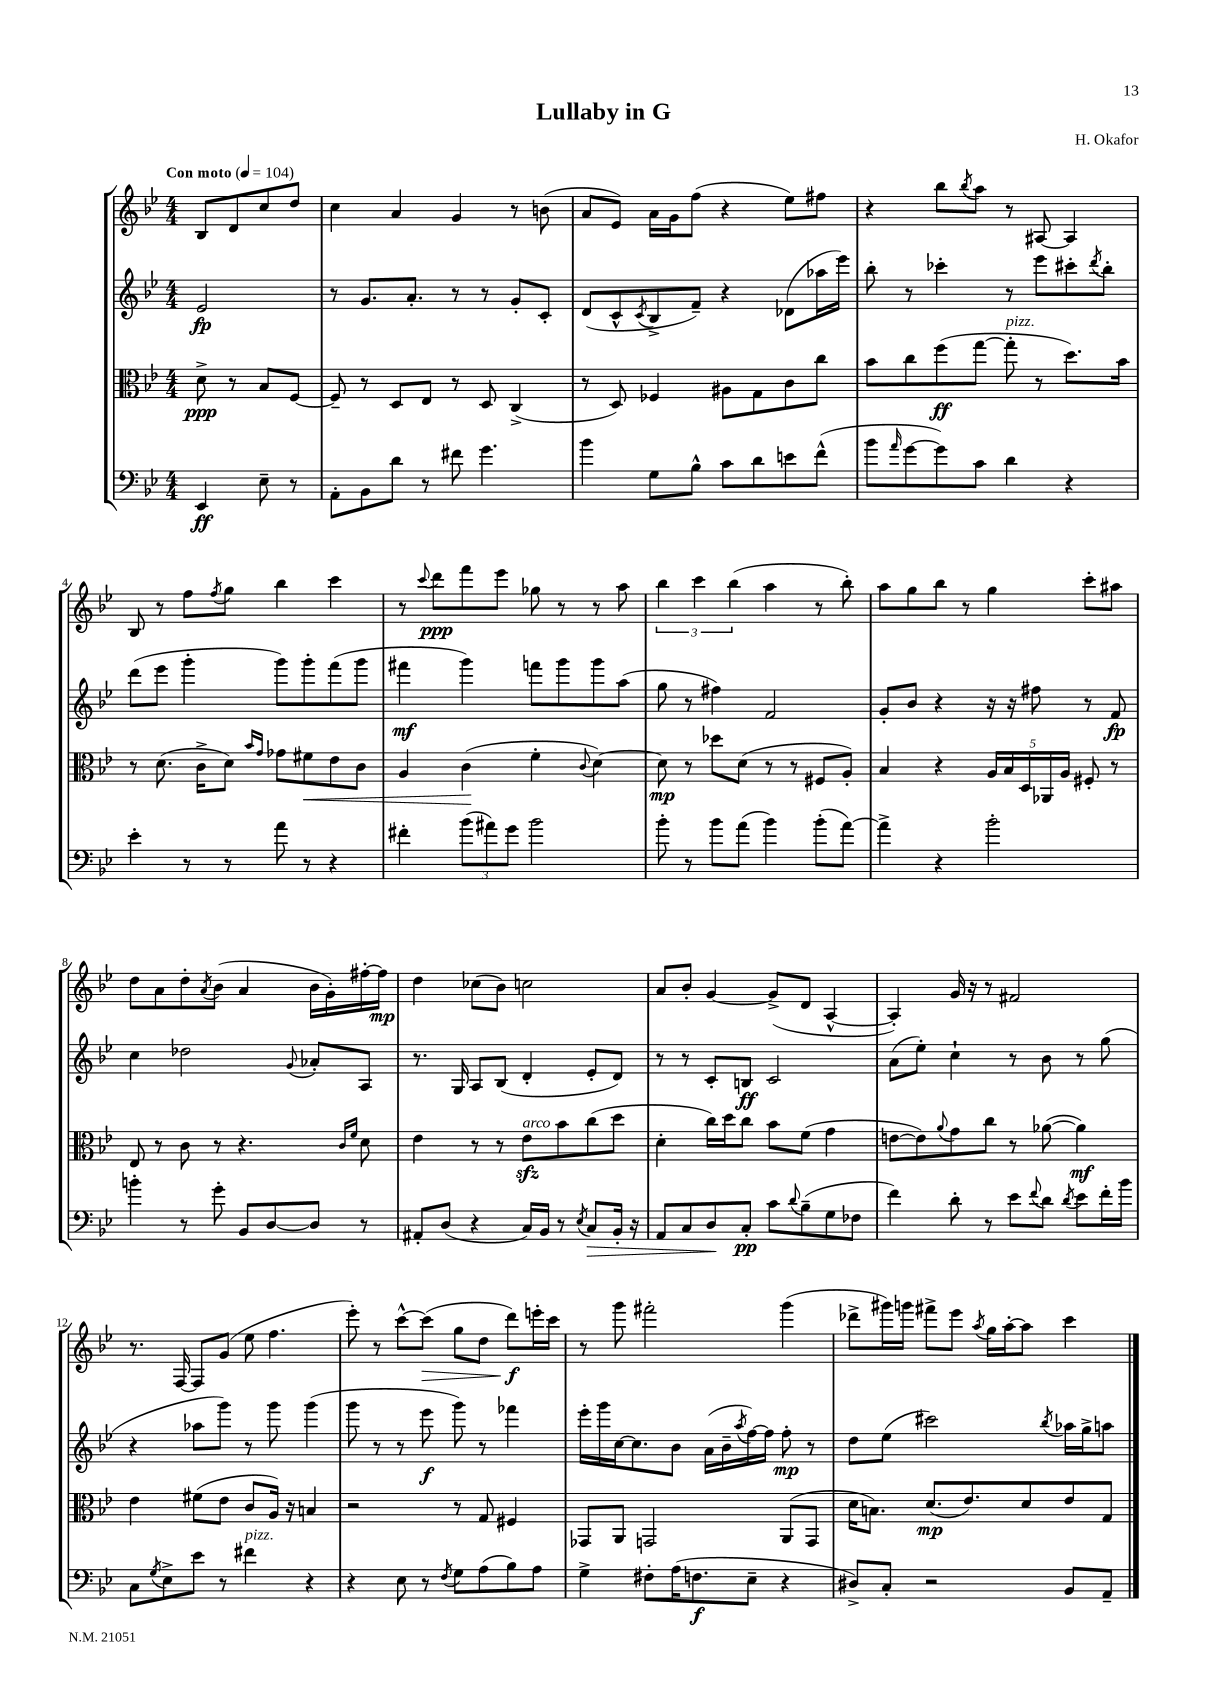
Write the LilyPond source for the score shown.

\header { title = "Lullaby in G" composer = "H. Okafor" }
<<
\new StaffGroup <<
\new Staff = "s0" {
    \clef treble \key bes \major \numericTimeSignature \time 4/4 \partial 2 \tempo "Con moto" 4 = 104
    bes8 d'8 c''8 d''8 |
    c''4 a'4 g'4 r8 b'8( |
    a'8 ees'8) a'16 g'16 f''8( r4 ees''8) fis''8 |
    r4 bes''8 \acciaccatura { bes''8 } a''8 r8 ais8~ ais4 |
    bes8 r8 f''8 \acciaccatura { f''8 } g''8 bes''4 c'''4 |
    r8 \appoggiatura { c'''8 } d'''8\ppp f'''8 ees'''8 ges''8 r8 r8 a''8 |
    \tuplet 3/2 { bes''4 c'''4 bes''4( } a''4 r8 bes''8-.) |
    a''8 g''8 bes''8 r8 g''4 c'''8-. ais''8 |
    d''8 a'8 d''8-. \acciaccatura { a'8 } bes'8( a'4 bes'16 g'16-.) fis''16~-. fis''16\mp |
    d''4 ces''8( bes'8) c''2 |
    a'8 bes'8-. g'4~ g'8->( d'8 a4~-^ |
    a4-.) g'16 r16 r8 fis'2 |
    r8. f16~ f8 g'8( ees''8 f''4. |
    ees'''8-.) r8 c'''8~-^ c'''8\>( g''8 d''8 d'''8\f\!) e'''16-. c'''16 |
    r8 g'''8 fis'''2-. g'''4( |
    des'''8-> gis'''16) g'''16 fis'''8-> ees'''8 \acciaccatura { a''8 } g''16 a''16~-. a''8 c'''4 \bar "|." |
}
\new Staff = "s1" {
    \clef treble \key bes \major \numericTimeSignature \time 4/4 \partial 2
    ees'2\fp |
    r8 g'8. a'8.-. r8 r8 g'8-. c'8-. |
    d'8( c'8-^ \acciaccatura { c'8 } bes8-> f'8--) r4 des'8( aes''16 ees'''16) |
    bes''8-. r8 ces'''4-. r8 ees'''8 cis'''8-. \acciaccatura { d'''8 } bes''8-. |
    d'''8( ees'''8 g'''4-. g'''8) g'''8-. f'''8( g'''8 |
    fis'''4\mf g'''4) f'''8 g'''8 g'''8 a''8( |
    g''8 r8 fis''4) f'2 |
    g'8-. bes'8 r4 r16 r16 fis''8 r8 f'8\fp |
    c''4 des''2 \appoggiatura { g'8 } aes'8-. a8 |
    r8. g16 a8 bes8( d'4-. ees'8-. d'8) |
    r8 r8 c'8-. b8\ff c'2 |
    a'8( ees''8-.) c''4-! r8 bes'8 r8 g''8( |
    r4 aes''8 g'''8) r8 g'''8 g'''4( |
    g'''8 r8 r8 ees'''8\f g'''8) r8 fes'''4 |
    ees'''16-. g'''16 c''16~ c''8. bes'8 a'16( bes'16-- \acciaccatura { a''8 } f''16~) f''16 f''8-.\mp r8 |
    d''8 ees''8( cis'''2) \acciaccatura { bes''8 } aes''16 g''16-> a''8 \bar "|." |
}
\new Staff = "s2" {
    \clef alto \key bes \major \numericTimeSignature \time 4/4 \partial 2
    d'8->\ppp r8 bes8 f8~ |
    f8-- r8 d8 ees8 r8 d8 c4->( |
    r8 d8) fes4 ais8 g8 c'8 c''8 |
    bes'8 c''8 f''8\ff( g''8~ g''8-.^\markup { \italic "pizz." } r8 d''8.) bes'16 |
    r8 d'8.( c'16-> d'8) \grace { bes'16 g'16 } ges'8 fis'8\< ees'8 c'8 |
    a4 c'4\!( f'4-. \appoggiatura { c'8 } d'4~) |
    d'8\mp r8 des''8 d'8( r8 r8 fis8 a8-.) |
    bes4 r4 \tuplet 5/4 { a16 bes16 d16 aes,16 a16 } fis8-. r8 |
    ees8 r8 c'8 r8 r4. \grace { c'16 f'16 } d'8 |
    ees'4 r8 r8 ees'8\sfz^\markup { \italic "arco" } bes'8 c''8( d''8 |
    d'4-. c''16) d''16 c''8 bes'8 f'8( g'4 |
    e'8~ e'8) \appoggiatura { a'8 } g'8 c''8 r8 aes'8~( aes'4\mf) |
    ees'4 fis'8( ees'8 c'8 a16) r16 b4 |
    r2 r8 g8 fis4 |
    ges,8 a,8 g,2 a,8( g,8 |
    d'16 b8.) d'8.\mp( ees'8.) d'8 ees'8 g8 \bar "|." |
}
\new Staff = "s3" {
    \clef bass \key bes \major \numericTimeSignature \time 4/4 \partial 2
    ees,4\ff ees8-- r8 |
    a,8-. bes,8 d'8 r8 fis'8 g'4. |
    bes'4 g8 bes8-^ c'8 d'8 e'8 f'8-^( |
    bes'8 \grace { a'16 } g'8~ g'8) c'8 d'4 r4 |
    ees'4-. r8 r8 a'8 r8 r4 |
    fis'4-. \tuplet 3/2 { bes'8( ais'8) g'8 } bes'2 |
    bes'8-. r8 bes'8 a'8( bes'4) bes'8-.( a'8~) |
    a'4-> r4 bes'2-. |
    b'4-. r8 g'8-. bes,8 d8~ d8 r8 |
    ais,8-. d8( r4 c16) bes,16 r8 \acciaccatura { ees8 } c8\> bes,16-. r16 |
    a,8 c8 d8\! c8-.\pp c'8 \appoggiatura { d'8 } bes8--( g8 fes8 |
    f'4) d'8-. r8 ees'8 \appoggiatura { f'8 } d'8 \acciaccatura { d'8 } ees'8 f'16-. bes'16 |
    c8 \acciaccatura { g8 } ees8-> ees'8 r8 fis'4^\markup { \italic "pizz." } r4 |
    r4 ees8 r8 \acciaccatura { f8 } g8 a8( bes8) a8 |
    g4-> fis8-. a16( f8.\f ees8-- r4 |
    dis8->) c8-. r2 bes,8 a,8-- \bar "|." |
}
>>
>>
